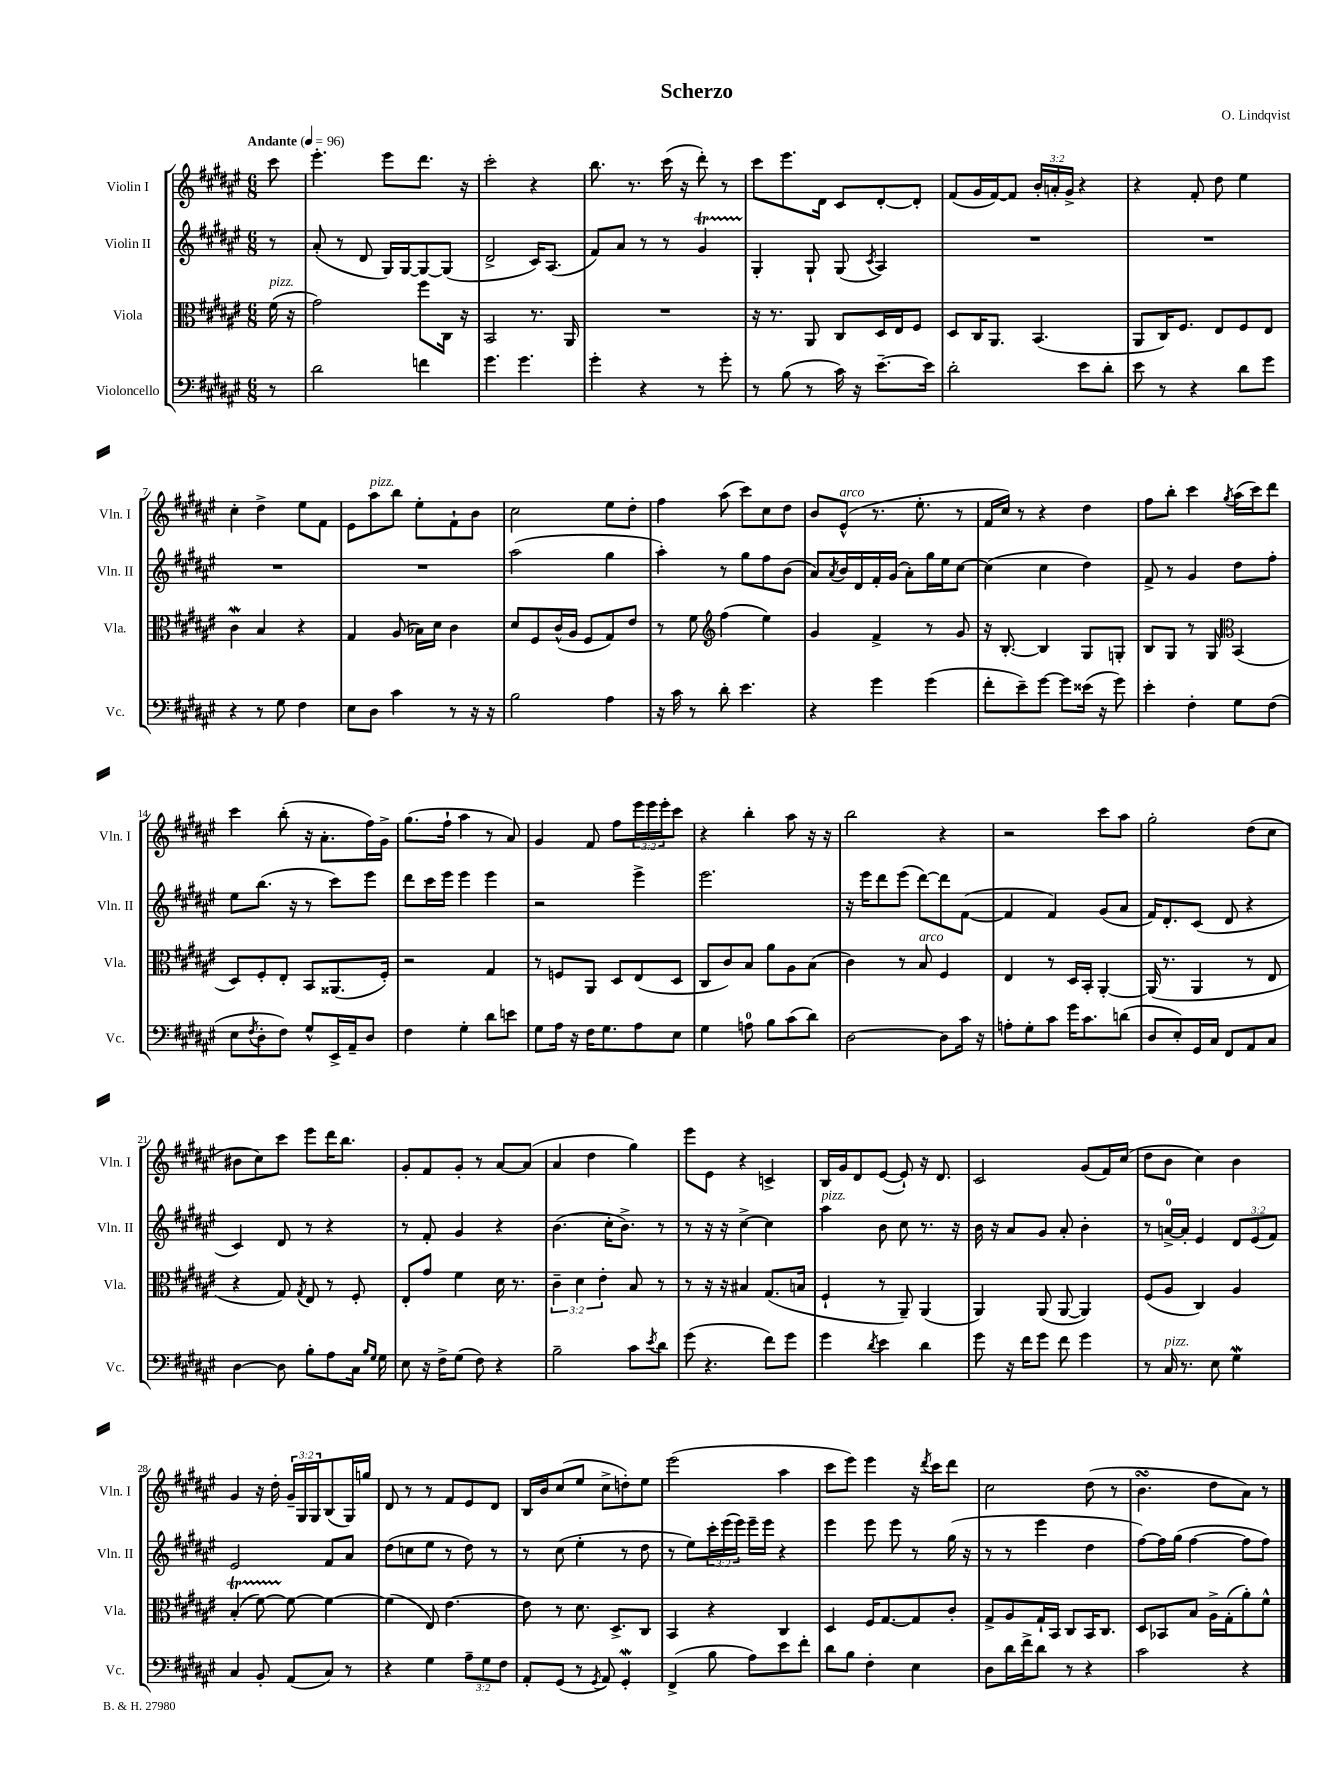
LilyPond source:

\header { title = "Scherzo" composer = "O. Lindqvist" }
<<
\new StaffGroup <<
\new Staff = "s0" \with { instrumentName = "Violin I" shortInstrumentName = "Vln. I" } {
    \clef treble \key fis \major \numericTimeSignature \time 6/8 \override Staff.TupletNumber.text = #tuplet-number::calc-fraction-text \partial 8 \tempo "Andante" 4 = 96
    cis'''8 |
    eis'''4.-. eis'''8 dis'''8. r16 |
    cis'''2-. r4 |
    b''8. r8. cis'''16( r16 dis'''8-.) r8 |
    cis'''8 eis'''8. dis'16 cis'8 dis'8~-. dis'8-. |
    fis'8( gis'16 fis'16~) fis'8 \tuplet 3/2 { b'16-. a'16-. gis'16-> } r4 |
    r4 fis'8-. dis''8 eis''4 |
    cis''4-. dis''4-> eis''8 fis'8 |
    eis'8 ais''8^\markup { \italic "pizz." } b''8 eis''8-. fis'8-! b'8 |
    cis''2 eis''8 dis''8-. |
    fis''4 ais''8( cis'''8) cis''8 dis''8 |
    b'8 eis'8-^^\markup { \italic "arco" }( r8. eis''8.-. r8 |
    fis'16 cis''16) r8 r4 dis''4 |
    fis''8 b''8-. cis'''4 \acciaccatura { gis''8 } ais''16( cis'''16) dis'''8 |
    cis'''4 b''8-.( r16 ais'8.-. fis''16) gis'16-> |
    gis''8.( fis''16-! ais''4 r8 ais'8) |
    gis'4 fis'8 fis''8 \tuplet 3/2 { eis'''16 eis'''16 eis'''16-. } cis'''8 |
    r4 b''4-. ais''8 r16 r16 |
    b''2 r4 |
    r2 cis'''8 ais''8 |
    gis''2-. dis''8( cis''8 |
    bis'8 cis''8) cis'''8 eis'''8 dis'''16 b''8. |
    gis'8-. fis'8 gis'8-. r8 ais'8~ ais'8( |
    ais'4 dis''4 gis''4) |
    eis'''8 eis'8 r4 c'4-> |
    b16 gis'16 dis'8 eis'8~( eis'8-!) r16 dis'8. |
    cis'2 gis'8( fis'16) cis''16( |
    dis''8 b'8 cis''4) b'4 |
    gis'4 r16 dis''16-. \tuplet 3/2 { gis'16-- gis16 gis16 } b8( gis16) g''16 |
    dis'8 r8 r8 fis'8 eis'8 dis'8 |
    b16 b'16 cis''8( eis''8 cis''8-> d''8-.) eis''8 |
    eis'''2( ais''4 |
    cis'''8 eis'''8) eis'''4 r16 \acciaccatura { dis'''8 } cis'''16 dis'''8 |
    cis''2 dis''8( r8 |
    b'4.\turn dis''8 ais'8) r8 \bar "|." |
}
\new Staff = "s1" \with { instrumentName = "Violin II" shortInstrumentName = "Vln. II" } {
    \clef treble \key fis \major \numericTimeSignature \time 6/8 \override Staff.TupletNumber.text = #tuplet-number::calc-fraction-text \partial 8
    r8 |
    ais'8-.( r8 dis'8 gis16) gis16~ gis8~ gis8( |
    dis'2-> cis'16) ais8.( |
    fis'8) ais'8 r8 r8 gis'4\startTrillSpan |
    gis4-.\stopTrillSpan gis8-! gis8( \acciaccatura { cis'8 } ais4) |
    R2. |
    R2. |
    R2. |
    R2. |
    ais''2( gis''4 |
    ais''4-.) r8 gis''8 fis''8 b'8( |
    ais'8) \acciaccatura { ais'8 } b'16 dis'16 fis'16-. gis'16( ais'8-.) gis''16 eis''16 cis''8~ |
    cis''4( cis''4 dis''4) |
    fis'8-> r8 gis'4 dis''8 fis''8-. |
    eis''8 b''8.( r16 r8 cis'''8) eis'''8 |
    dis'''8 cis'''16 eis'''16 eis'''4 eis'''4 |
    r2 eis'''4-> |
    eis'''2. |
    r16 eis'''16 dis'''8 eis'''8( dis'''8~) dis'''8 fis'8~( |
    fis'4 fis'4) gis'8( ais'8 |
    fis'16) dis'8.-. cis'8( dis'8 r4 |
    cis'4) dis'8 r8 r4 |
    r8 fis'8-. gis'4 r4 |
    b'4.( cis''16-. b'8.->) r8 |
    r8 r16 r16 cis''4~-> cis''4 |
    ais''4^\markup { \italic "pizz." } b'8 cis''8 r8. r16 |
    b'16 r16 ais'8 gis'8 ais'8-. b'4-. |
    r8 a'16-0~-> a'16-. eis'4 \tuplet 3/2 { dis'8 eis'8( fis'8) } |
    eis'2 fis'8 ais'8 |
    dis''8( c''8 eis''8 r8 dis''8) r8 |
    r8 cis''8( eis''4-. r8 dis''8 |
    r8 eis''8) \tuplet 3/2 { cis'''16-. eis'''16( eis'''16) } eis'''16-- eis'''16 r4 |
    eis'''4 eis'''8 eis'''8 r8 gis''16( r16 |
    r8 r8 eis'''4 dis''4 |
    fis''8~) fis''16 gis''16( fis''4~ fis''8 fis''8) \bar "|." |
}
\new Staff = "s2" \with { instrumentName = "Viola" shortInstrumentName = "Vla." } {
    \clef alto \key fis \major \numericTimeSignature \time 6/8 \override Staff.TupletNumber.text = #tuplet-number::calc-fraction-text \partial 8
    fis'16^\markup { \italic "pizz." }( r16 |
    gis'2) fis''8 cis16 r16 |
    b,2 r8. ais,16 |
    R2. |
    r16 r8. ais,8 cis8 dis16 eis16 fis8 |
    dis8 cis16 ais,8. b,4.( |
    ais,8 cis16) fis8. eis8 fis8 eis8 |
    cis'4\mordent b4 r4 |
    gis4 ais8( bes16) dis'16 cis'4 |
    dis'8 fis8 cis'16-^( ais16 fis8 gis8) eis'8 |
    r8 fis'8 \clef treble fis''4( eis''4) |
    gis'4 fis'4-> r8 gis'8 |
    r16 b8.~-. b4 gis8 g8-. |
    b8 gis8 r8 gis8 \clef alto b,4( |
    dis8) fis8-. eis8-. b,8 aisis,8.( fis16-.) |
    r2 gis4 |
    r8 f8 ais,8 dis8 eis8( dis8 |
    cis8 cis'8) b8 ais'8 ais8 b8( |
    cis'4) r8 b8^\markup { \italic "arco" } fis4 |
    eis4 r8 dis16 b,16-. ais,4~-. |
    ais,16( r8. ais,4 r8 eis8 |
    r4 gis8) \acciaccatura { gis8 } eis8 r8 fis8-. |
    eis8-. gis'8 fis'4 dis'16 r8. |
    \tuplet 3/2 { cis'4-- dis'4 eis'4-. } b8 r8 |
    r8 r16 r16 bis4 gis8.( b16 |
    fis4-! r8 ais,8--) ais,4( |
    ais,4) ais,8( ais,8~ ais,4) |
    fis8( ais8 cis4) ais4 |
    b4-.\startTrillSpan( fis'8~) fis'8~\stopTrillSpan fis'4~ |
    fis'4( eis8) eis'4.~ |
    eis'8 r8 dis'8. dis8.-> cis8 |
    b,4 r4 cis4 |
    dis4 fis16 gis8.~ gis8 cis'8-. |
    gis8-> ais8 gis16-! b,16 cis8 b,16 cis8. |
    dis8 bes,8 b8 ais16-> gis16-.( ais'8-.) fis'8-^ \bar "|." |
}
\new Staff = "s3" \with { instrumentName = "Violoncello" shortInstrumentName = "Vc." } {
    \clef bass \key fis \major \numericTimeSignature \time 6/8 \override Staff.TupletNumber.text = #tuplet-number::calc-fraction-text \partial 8
    r8 |
    dis'2 f'4 |
    gis'4. gis'4. |
    gis'4-. r4 r8 gis'8-. |
    r8 b8( r8 cis'16) r16 eis'8.~-- eis'16 |
    dis'2-. eis'8 dis'8-. |
    eis'8 r8 r4 dis'8 gis'8 |
    r4 r8 gis8 fis4 |
    eis8 dis8 cis'4 r8 r16 r16 |
    b2 ais4 |
    r16 cis'16 r8 dis'8-. eis'4. |
    r4 gis'4 gis'4( |
    fis'8-. eis'8--) gis'8~ gis'8 eisis'16( r16 gis'8) |
    eis'4-. fis4-. gis8 fis8( |
    eis8 \acciaccatura { fis8 } dis8-. fis8) gis8-^ eis,16-> ais,16-- dis8 |
    fis4 gis4-. dis'8 e'8 |
    gis8 ais16 r16 fis16 gis8. ais8 eis8 |
    gis4 a8-0 b8 cis'8( dis'8) |
    dis2~ dis8 cis'16 r16 |
    a8-. gis8-. cis'8 gis'16 cis'8. d'8( |
    dis8 eis8-.) gis,16 cis16 fis,8 ais,8 cis8 |
    dis4~ dis8 b8-. ais8 cis16 \grace { b16 gis16 } gis16 |
    eis8 r16 fis16-> gis8( fis8) r4 |
    b2-- cis'8 \acciaccatura { eis'8 } dis'8 |
    gis'8( r4. fis'8) gis'8 |
    gis'4 \acciaccatura { dis'8 } eis'4 dis'4 |
    gis'8 r16 fis'16 gis'8 fis'8 gis'4 |
    r8 cis16^\markup { \italic "pizz." } r8. eis8 gis4\mordent |
    cis4 b,8-. ais,8( cis8) r8 |
    r4 gis4 \tuplet 3/2 { ais8-- gis8 fis8 } |
    ais,8-. gis,8( r8 \acciaccatura { gis,8 } ais,8) gis,4-.\mordent |
    fis,4->( b8 ais8) eis'8 fis'8-. |
    dis'8 b8 fis4-. eis4 |
    dis8 dis'16 fis'16-> dis'8 r8 r4 |
    cis'2 r4 \bar "|." |
}
>>
>>
